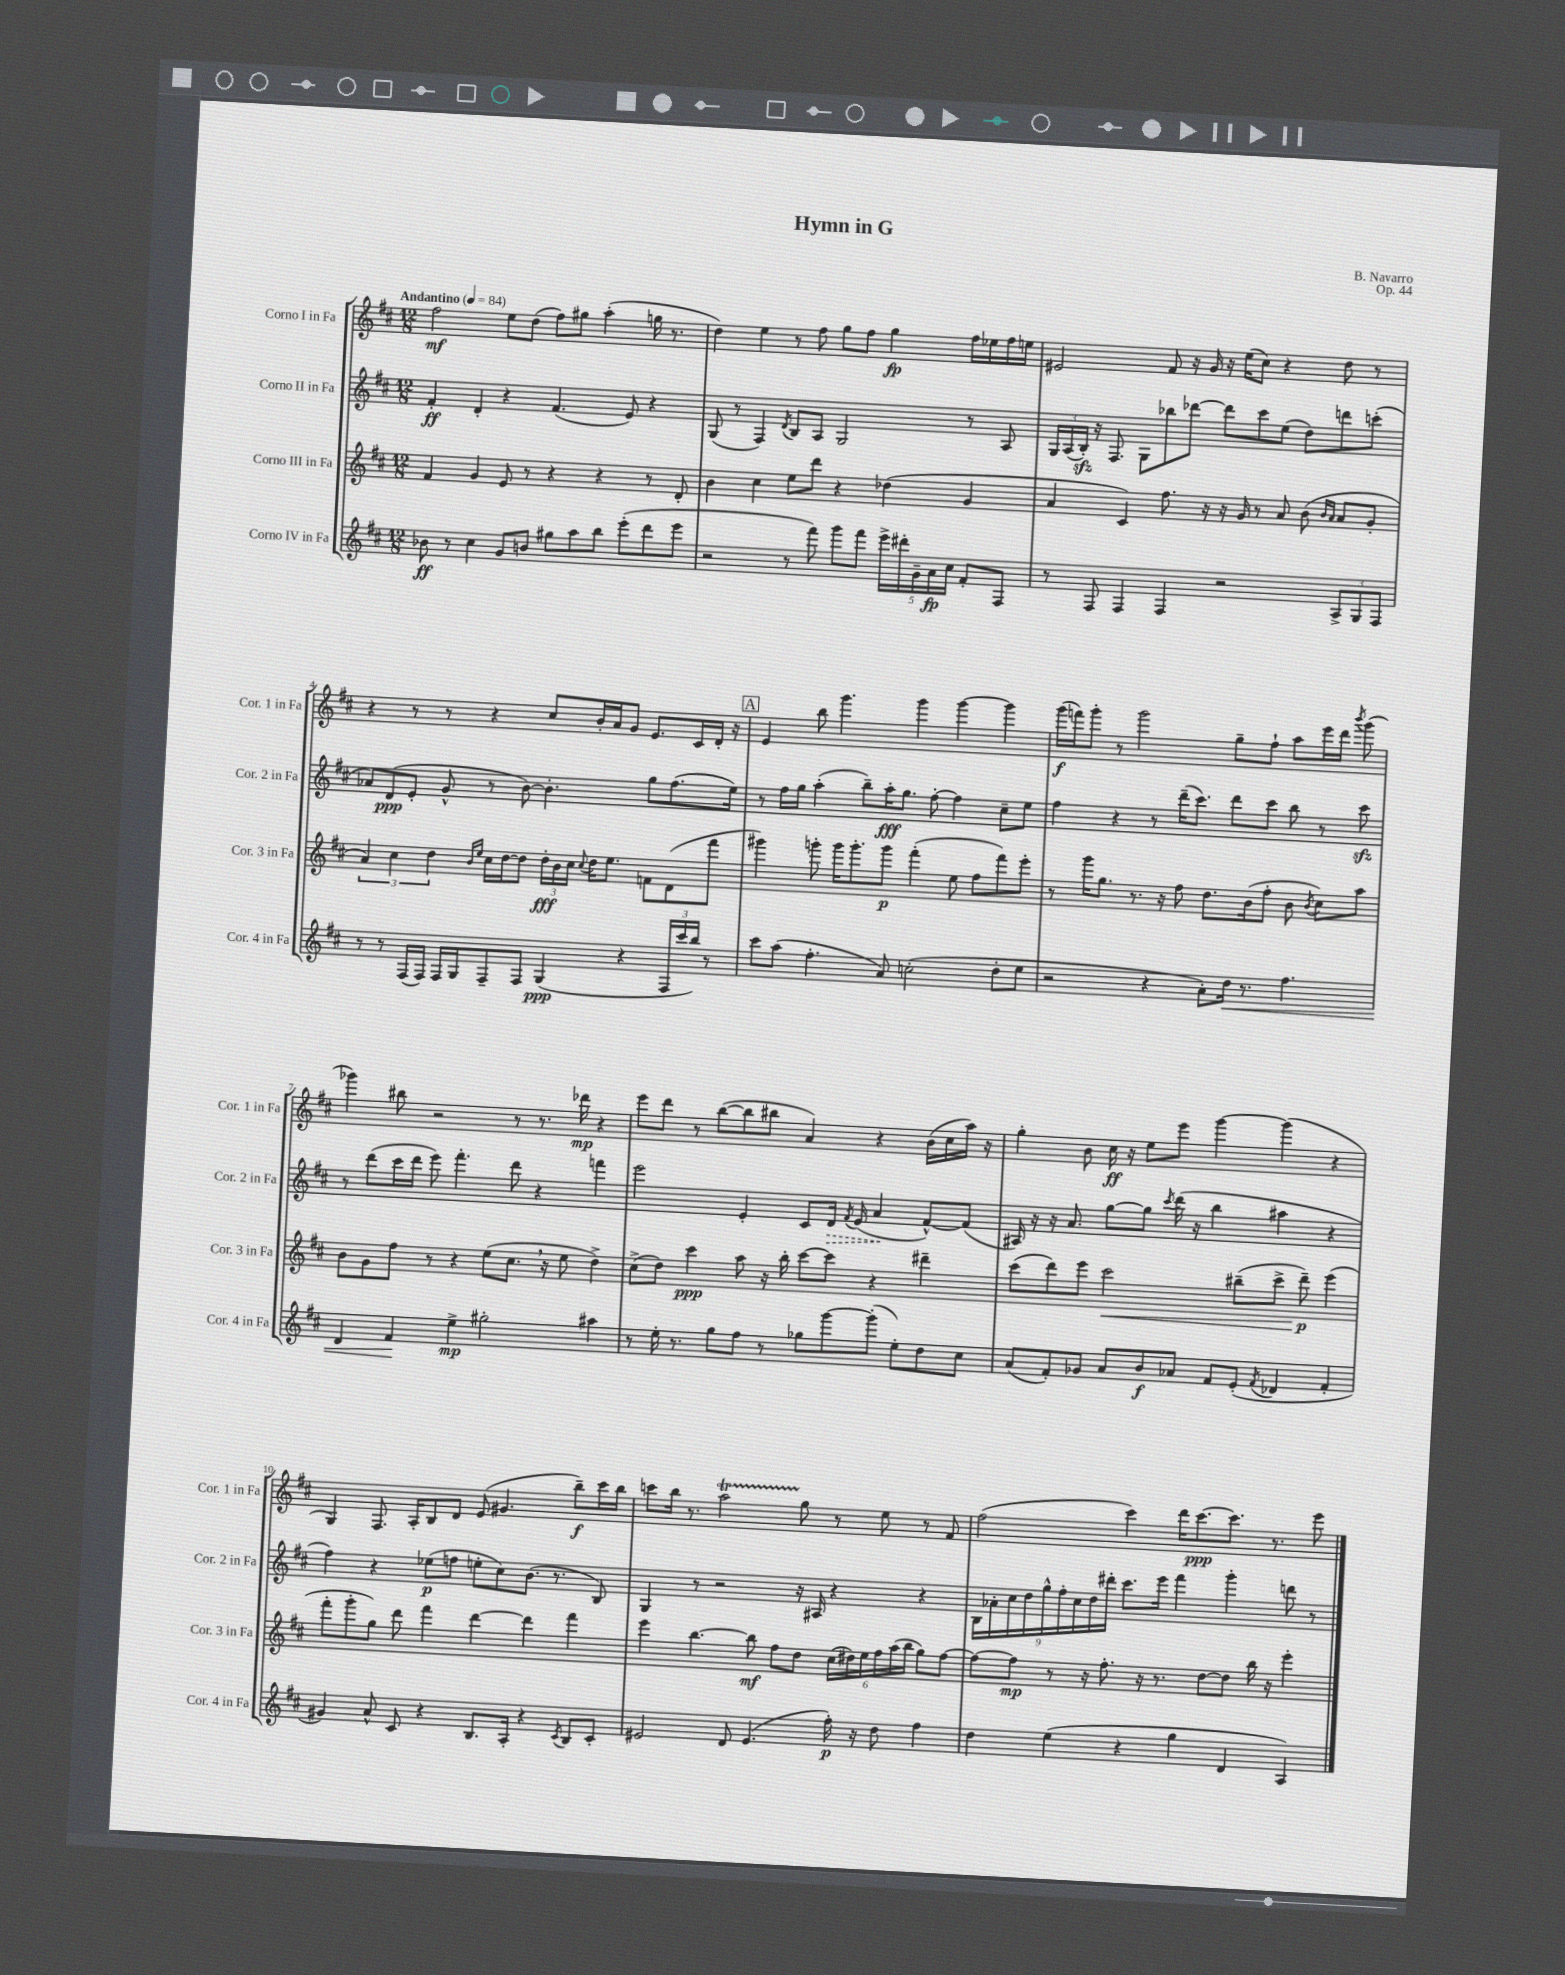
\header { title = "Hymn in G" composer = "B. Navarro" opus = "Op. 44" }
<<
\new StaffGroup <<
\new Staff = "s0" \with { instrumentName = "Corno I in Fa" shortInstrumentName = "Cor. 1 in Fa" } {
    \clef treble \key d \major \numericTimeSignature \time 12/8 \tempo "Andantino" 4 = 84
    \autoBeamOff fis''2\mf e''8[ d''8]( fis''8[) gis''8] a''4-.( g''16 r8. |
    d''4) e''4 r8 fis''8 g''8[ fis''8] g''4\fp fis''16[ ees''16 fis''16 e''16] |
    eis'2 fis'8 r16 g'16 r16 e''16[( cis''8]) r4 d''8 r8 |
    r4 r8 r8 r4 cis''8[ b'16-. a'16 g'8] e'8.[ cis'16 d'16]-. r16 |
    \mark \markup { \box "A" } e'4 b''8 g'''4. g'''4 g'''4~ g'''4 |
    g'''16[\f( f'''16) g'''8]-. r8 g'''2 g''8[-- fis''8]-! a''8[ e'''16 d'''16] \acciaccatura { b'''8 } g'''8( |
    ges'''4) bis''8 r2 r8 r8. des'''16\mp r4 |
    e'''8[ d'''8] r8 b''8[~( b''8 bis''8] a'4) r4 b'16[( cis''16 a''16]) r16 |
    g''4-. b'8 cis''16\ff r16 e''8[ e'''8] g'''4~ g'''4( r4 |
    g4) fis8. a16[-. b8 d'8] e'8( gis'4. b''8[--\f) cis'''16 b''16] |
    c'''8[ b''16] r8. a''2\startTrillSpan g''8\stopTrillSpan r8 e''8 r8 fis'8 |
    fis''2( cis'''4) d'''16[ cis'''8.~\ppp cis'''8.] r8. e'''8 \bar "|." |
}
\new Staff = "s1" \with { instrumentName = "Corno II in Fa" shortInstrumentName = "Cor. 2 in Fa" } {
    \clef treble \key d \major \numericTimeSignature \time 12/8
    \autoBeamOff fis'4-.\ff d'4-. r4 fis'4.( e'8) r4 |
    g8( r8 fis4) \acciaccatura { d'8 } b8[ a8] g2 r8 a8 |
    \tuplet 3/2 { g16[ a16( b16]-.\sfz) } r16 fis8. g8[ bes''8 des'''8]~ des'''8[ cis'''8 e''8]( d''8[) d'''8 c'''8]-.( |
    aes'8[) d'8\ppp( e'8]-. g'8-^ r8 b'8~) b'4.-. g''8[ fis''8.( e''16]) |
    \mark \markup { \box "A" } r8 fis''16[ g''16] a''4-.( b''8[--) a''16-.\fff g''8.] fis''8~-. fis''4 cis''8[-- e''8] |
    fis''4 r4 r8 d'''16[--( cis'''8.]) d'''8[ cis'''8] b''8 r8 cis'''8\sfz |
    r8 d'''8[( cis'''16 d'''16] e'''8) fis'''4.-. d'''8 r4 f'''4 |
    e'''2 e'4-. cis'8[ \once \override Hairpin.style = #'dashed-line d'16]\> \acciaccatura { fis'8 } e'16( a'4\! fis'8[~-^) fis'8]( |
    ais16) r16 r16 a'8. g''8[~ g''8] \acciaccatura { cis'''8 } d'''16( r16 b''4 ais''4 r4 |
    fis''4) r4 ees''8[\p( f''8] e''8[-. cis''8) b'8.]( r8. b8) |
    g4 r8 r2 r16 ais16 r4 r4 |
    \tuplet 9/8 { b16[ aes'16-. cis''16 d''16 g''16-^ fis''16-. cis''16 d''16 dis'''16]-. } cis'''8.[ e'''16] fis'''4 g'''4-. d'''8 r8 \bar "|." |
}
\new Staff = "s2" \with { instrumentName = "Corno III in Fa" shortInstrumentName = "Cor. 3 in Fa" } {
    \clef treble \key d \major \numericTimeSignature \time 12/8
    \autoBeamOff fis'4 g'4 e'8 r8 r4 r4 r8 d'8-. |
    b'4 cis''4 e''8[ d'''8] r4 des''4( g'4 |
    a'4 cis'4) fis''8. r16 r16 g'16 r8 a'8 b'8( \grace { b'16[ a'16] } a'8[ g'8]-. |
    \tuplet 3/2 { a'4) cis''4 d''4 } \grace { b'16[ e''16] } cis''16[ d''16~ d''8] \tuplet 3/2 { d''16[-.\fff b'16 cis''16] } \appoggiatura { cis''8 } d''16[ e''8.] f'8[ d'8( fis'''8] |
    \mark \markup { \box "A" } gis'''4) g'''8-. g'''16[ g'''8.-. g'''8]\p fis'''4-.( e''8 fis''8[ fis'''8) e'''8]-. |
    r8 g'''16[ g''8.] r8. r16 fis''8 d''8.[ b'16( fis''8]-. b'8 \acciaccatura { b'8 } cis''8[) a''8] |
    b'8[ g'8 fis''8] r8 r4 e''8[( cis''8.] \breathe r16 e''8 d''4->) |
    cis''8[->( d''8]) cis'''4\ppp a''8 r16 b''16-. cis'''8[~ cis'''8] r4 dis'''4-- |
    cis'''8[( d'''8) e'''8] cis'''2\< bis''8[--( cis'''8]-> d'''8--\p\!) e'''4( |
    fis'''8[-. g'''8-. g''8]) d'''8 fis'''4 d'''4~ d'''4 fis'''4 |
    e'''4 b''4.~ b''8\mf fis''8[ d''8] \tuplet 6/4 { cis''16[( dis''16) e''16 fis''16 a''16( b''16] } g''8[) fis''8]~ |
    fis''8[~ fis''8]\mp r8 r16 fis''8.-. r16 r8. d''8[~ d''8] b''16 r16 e'''4-. \bar "|." |
}
\new Staff = "s3" \with { instrumentName = "Corno IV in Fa" shortInstrumentName = "Cor. 4 in Fa" } {
    \clef treble \key d \major \numericTimeSignature \time 12/8
    \autoBeamOff bes'8\ff r8 cis''4 g'8[ b'8] gis''8[ a''8 b''8] e'''8[-.( d'''8 e'''8] |
    r2 r8 fis'''8) g'''8[ fis'''8] \tuplet 5/4 { e'''16[-> dis'''16-. g'16-- a'16\fp cis''16] } fis'8[-. fis8] |
    r8 fis8 fis4 fis4 r2 \tuplet 3/2 { a8[-> g8 fis8] } |
    r8 r8 fis16[( fis16]) fis16[ g16 fis8-- fis8] g4\ppp( r4 \tuplet 3/2 { fis16[ cis'''16 b''16]) } r8 |
    \mark \markup { \box "A" } cis'''8[ a''8]( fis''4.-. a'8) c''2-.( d''8[-. e''8] |
    r2 r4 a'8[-.) d''16]\< r8. fis''4. |
    d'4 fis'4\! e''4->\mp gis''2-. ais''4 |
    r8 e''16-. r8. g''8[ fis''8] r8 ges''8[ g'''8~ g'''8]-.( e''8[-.) d''8 cis''8] |
    a'8[( fis'8-.) ges'8] a'8[ b'8\f aes'8] fis'8[ e'8]-.( \acciaccatura { fis'8 } des'4 fis'4-. |
    gis'4) a'8-^ cis'8 r4 b8.[ a16]-. r4 \acciaccatura { cis'8 } b8[ cis'8]-. |
    eis'2 d'8 eis'4.( fis''16-.\p) r16 d''8 fis''4 |
    d''4 e''4( r4 g''4 d'4 a4) \bar "|." |
}
>>
>>
